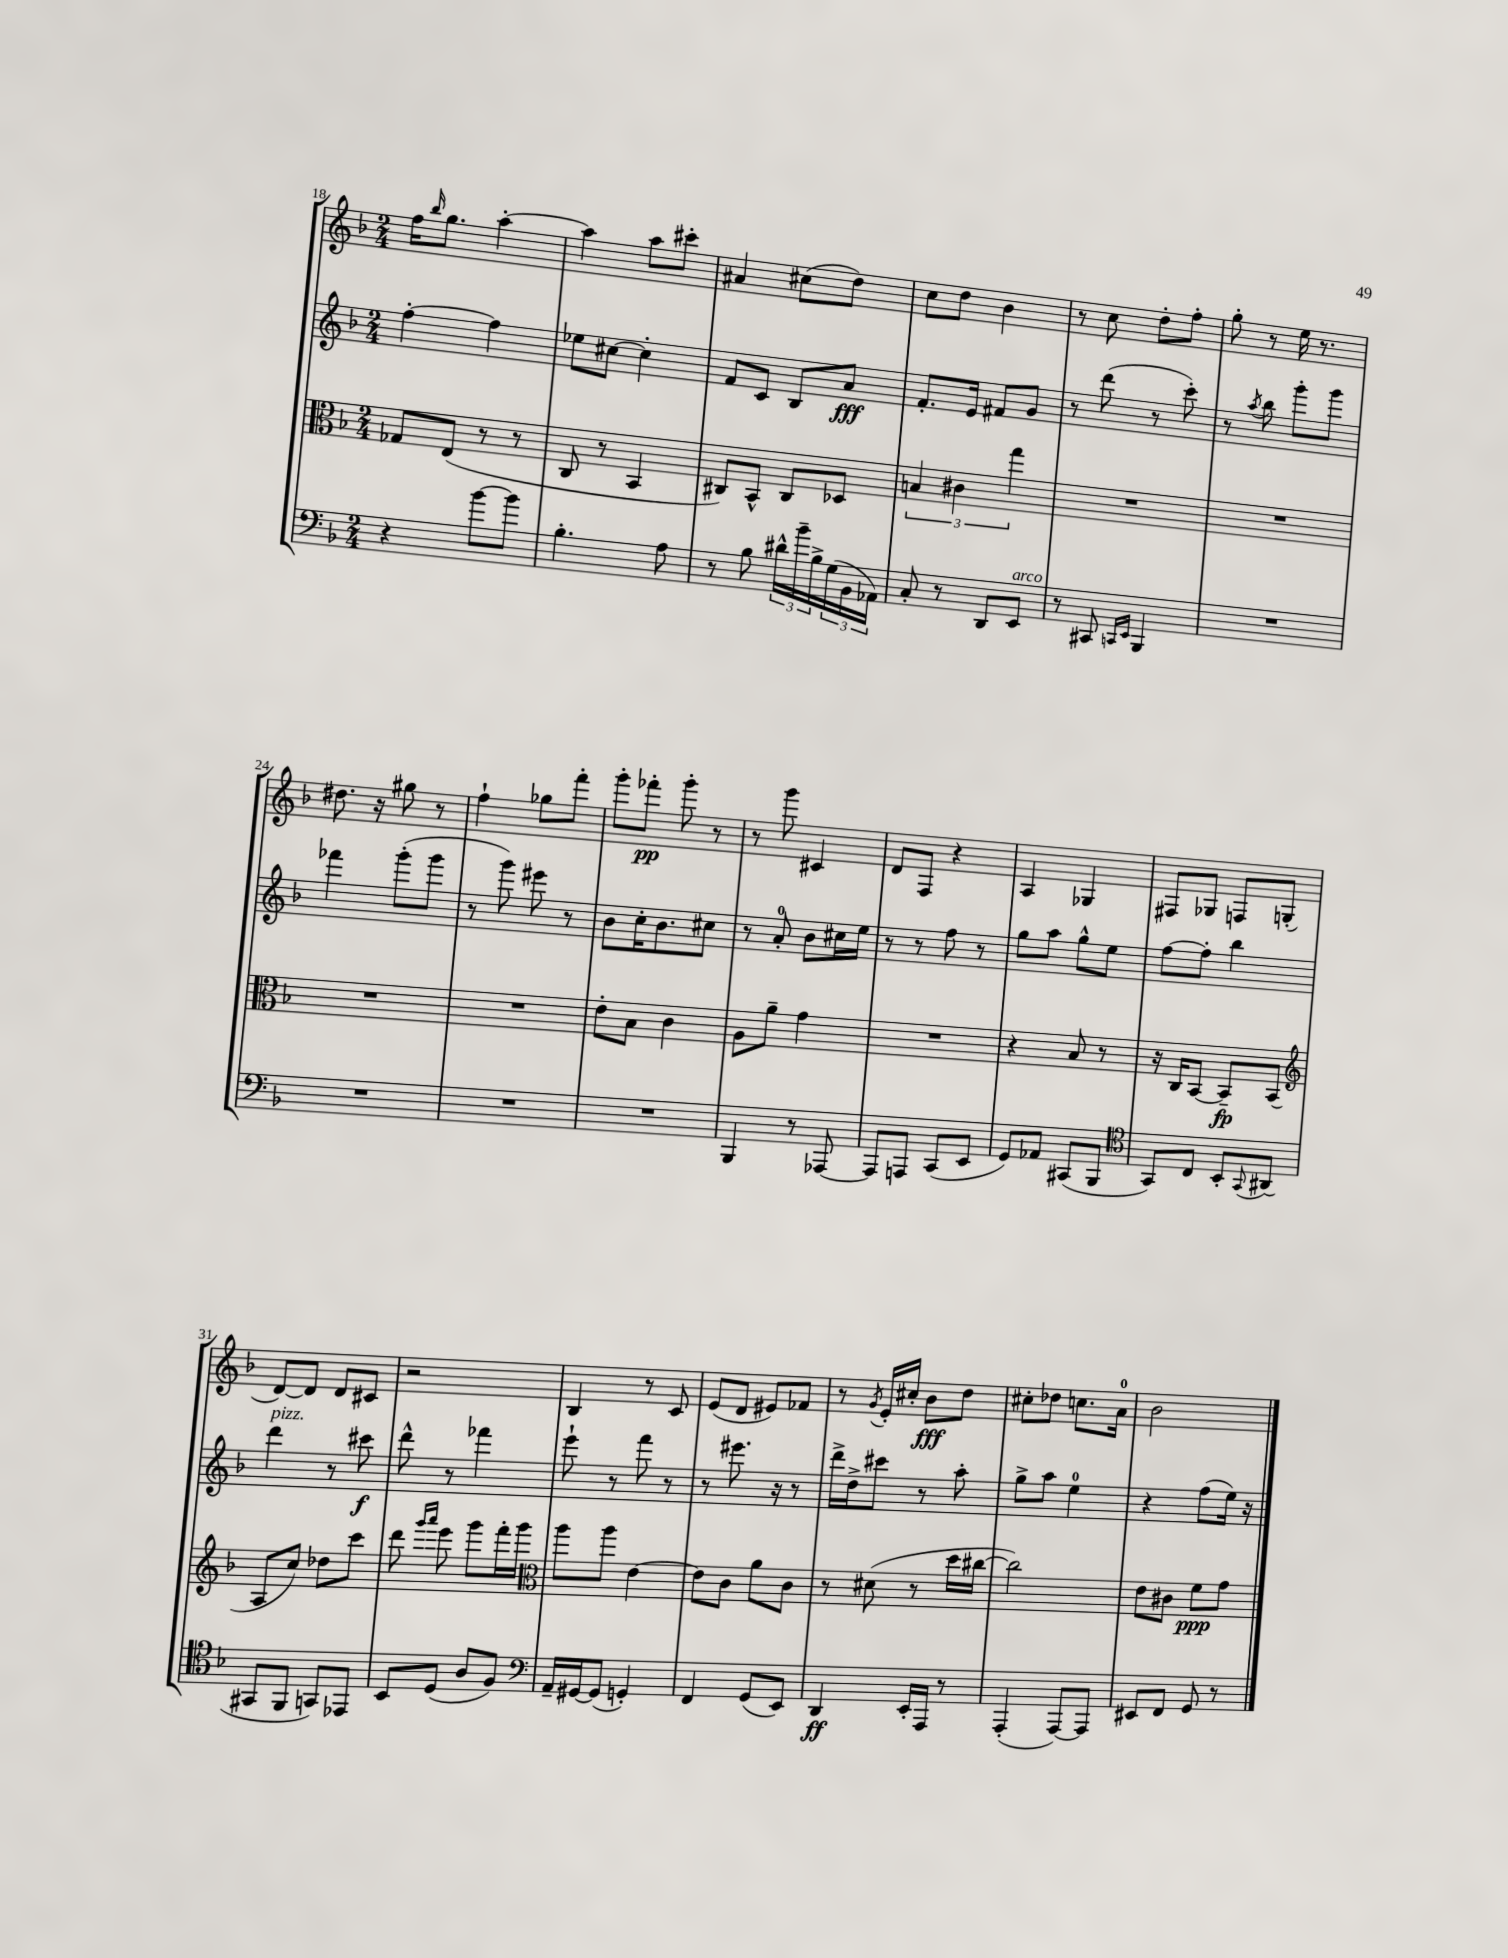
<<
\new StaffGroup <<
\new Staff = "s0" {
    \clef treble \key f \major \numericTimeSignature \time 2/4
    f''16 \grace { bes''16 } g''8. a''4~-. |
    a''4 a''8 cis'''8-. |
    ais'4 cis''8( d''8) |
    c''8 d''8 bes'4 |
    r8 c''8 d''8-. f''8-. |
    g''8-. r8 e''16 r8. |
    dis''8. r16 gis''8 r8 |
    f''4-! ges''8 f'''8-. |
    g'''8-. fes'''8-.\pp g'''8-. r8 |
    r8 g'''8 cis'4 |
    d'8 f8 r4 |
    a4 ges4 |
    fis8 ges8 f8 g8-.( |
    d'8~) d'8 d'8 cis'8 |
    r2 |
    bes4 r8 c'8 |
    e'8( d'8 eis'8) fes'8 |
    r8 \acciaccatura { g'8 } e'16-. cis''16-. bes'8\fff d''8 |
    cis''8-. des''8 c''8. a'16-0 |
    bes'2 \bar "|." |
}
\new Staff = "s1" {
    \clef treble \key f \major \numericTimeSignature \time 2/4
    f''4~-. f''4 |
    ees''8 cis''8~ cis''4-. |
    f'8 c'8 bes8 a'8\fff |
    f'8.-. e'16 fis'8 g'8 |
    r8 d'''8( r8 c'''8-.) |
    r8 \acciaccatura { a''8 } bes''8 g'''8-. g'''8 |
    fes'''4 g'''8-.( g'''8 |
    r8 g'''8) eis'''8 r8 |
    bes'8 c''16-. bes'8. cis''8 |
    r8 a'8-0-. bes'8 cis''16 e''16 |
    r8 r8 f''8 r8 |
    g''8 a''8 g''8-^ e''8 |
    f''8~ f''8-. bes''4 |
    d'''4^\markup { \italic "pizz." } r8 cis'''8\f |
    d'''8-^ r8 fes'''4 |
    e'''8-! r8 f'''8 r8 |
    r8 eis'''8. r16 r8 |
    d'''16-> d''16-> cis'''8 r8 a''8-. |
    g''8-> a''8 e''4-0 |
    r4 f''8( e''16) r16 \bar "|." |
}
\new Staff = "s2" {
    \clef alto \key f \major \numericTimeSignature \time 2/4
    ges8 e8( r8 r8 |
    c8 r8 bes,4 |
    cis8) bes,8-^ cis8 des8 |
    \tuplet 3/2 { b4 cis'4 g''4 } |
    R2 |
    R2 |
    R2 |
    R2 |
    e'8-. bes8 c'4 |
    a8 a'8-- g'4 |
    R2 |
    r4 bes8 r8 |
    r16 c16 bes,8~ bes,8--\fp bes,8( |
    \clef treble a8 c''8) des''8 c'''8 |
    d'''8 \grace { g'''16 a'''16 } e'''8 g'''8 f'''16-. g'''16 |
    \clef alto a''8 a''8 e'4~ |
    e'8 c'8 a'8 c'8 |
    r8 dis'8( r8 d''16 cis''16~ |
    cis''2) |
    e'8 cis'8 f'8\ppp g'8 \bar "|." |
}
\new Staff = "s3" {
    \clef bass \key f \major \numericTimeSignature \time 2/4
    r4 bes'8~ bes'8 |
    bes4.-. a8 |
    r8 bes8 \tuplet 3/2 { dis'16-^ bes'16-- bes16-> } \tuplet 3/2 { g16( bes,16 aes,16) } |
    c8-. r8 d,8 e,8^\markup { \italic "arco" } |
    r8 cis,8 \grace { c,16 e,16 } bes,,4 |
    R2 |
    R2 |
    R2 |
    R2 |
    bes,,4 r8 aes,,8~ |
    aes,,8 a,,8 c,8( e,8 |
    g,8) aes,8 cis,8( bes,,8 |
    \clef tenor g,8) c8 bes,8-. \appoggiatura { g,8 } ais,8( |
    gis,8 f,8 g,8) ees,8 |
    bes,8 d8( a8 f8) |
    \clef bass a,16-- gis,16~ gis,8( g,4-.) |
    f,4 g,8( e,8) |
    d,4\ff e,16-. a,,16 r8 |
    a,,4-.( a,,8~) a,,8 |
    eis,8 f,8 g,8 r8 \bar "|." |
}
>>
>>
\layout { \context { \Score currentBarNumber = #18 } }
